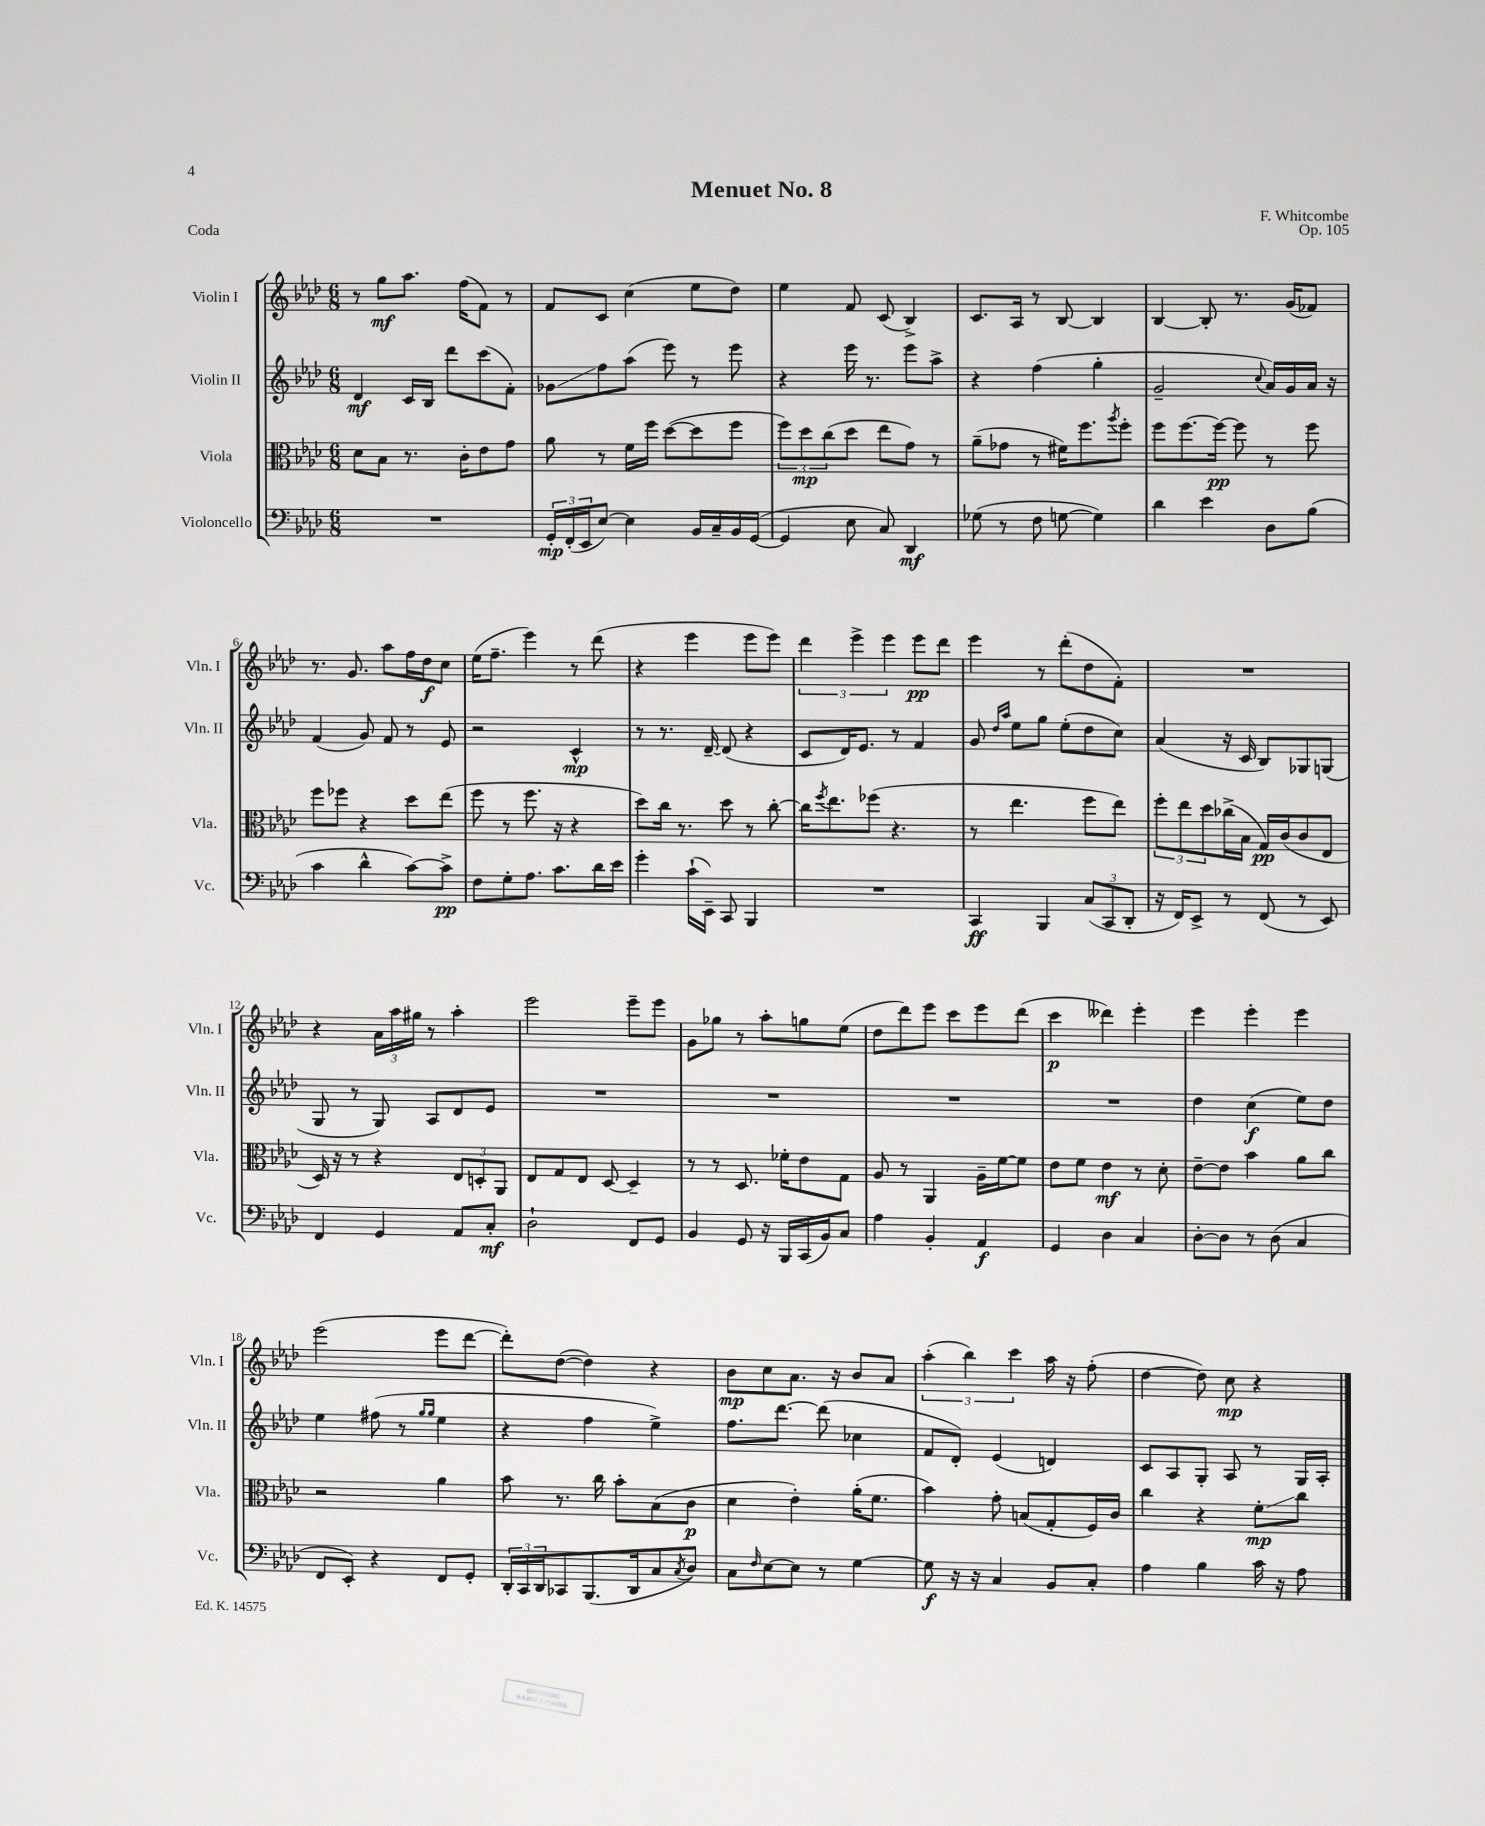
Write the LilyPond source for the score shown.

\header { title = "Menuet No. 8" composer = "F. Whitcombe" opus = "Op. 105" piece = "Coda" }
<<
\new StaffGroup <<
\new Staff = "s0" \with { instrumentName = "Violin I" shortInstrumentName = "Vln. I" } {
    \clef treble \key aes \major \numericTimeSignature \time 6/8
    r8 g''8\mf aes''8. f''16( f'8) r8 |
    f'8 c'8 c''4( ees''8 des''8) |
    ees''4 f'8 c'8( bes4->) |
    c'8. aes16 r8 bes8~ bes4 |
    bes4~ bes8-. r8. g'16( fes'8) |
    r8. g'8. aes''8 f''16 des''16\f c''8 |
    ees''16( f''8.-- ees'''4) r8 des'''8( |
    r4 ees'''4 ees'''8 ees'''8) |
    \tuplet 3/2 { des'''4 ees'''4-> ees'''4 } ees'''8\pp des'''8 |
    ees'''4 r8 des'''8-.( des''8 f'8-.) |
    R2. |
    r4 \tuplet 3/2 { aes'16 aes''16 gis''16 } r8 aes''4-. |
    ees'''2 ees'''8-- ees'''8 |
    g'8 ges''8 r8 aes''8-. g''8 ees''8( |
    des''8 des'''8) ees'''8 c'''8 ees'''8 des'''8( |
    c'''4\p deses'''4) ees'''4-. |
    ees'''4 ees'''4-. ees'''4 |
    ees'''2( ees'''8 des'''8~ |
    des'''8-.) des''8~( des''4) r4 |
    bes'8\mp c''8 aes'8. r16 bes'8 aes'8 |
    \tuplet 3/2 { aes''4-.( bes''4) c'''4 } aes''16 r16 f''8-.( |
    des''4~ des''8) c''8\mp r4 \bar "|." |
}
\new Staff = "s1" \with { instrumentName = "Violin II" shortInstrumentName = "Vln. II" } {
    \clef treble \key aes \major \numericTimeSignature \time 6/8
    des'4\mf c'16 bes16 des'''8 c'''8( f'8-.) |
    ges'8\glissando f''8 aes''8( ees'''8) r8 ees'''8 |
    r4 ees'''16 r8. ees'''8 aes''8-> |
    r4 f''4( g''4-. |
    g'2-- \appoggiatura { c''8 } aes'16) g'16 aes'16 r16 |
    f'4( g'8) f'8 r8 ees'8 |
    r2 c'4-^\mp |
    r8 r8. des'16~-- des'8( r4 |
    c'8 des'16) ees'8. r8 f'4 |
    g'8 \grace { des''16 aes''16 } ees''8 g''8 ees''8-.( des''8 c''8) |
    aes'4( r16 c'16 bes8) ges8 g8( |
    g8 r8 g8) aes8 des'8 ees'8 |
    R2. |
    R2. |
    R2. |
    R2. |
    des''4 c''4\f( ees''8) des''8 |
    ees''4 fis''8( r8 \grace { g''16 g''16 } ees''4 |
    r4 f''4 ees''4->) |
    f''8. des'''8.~ des'''8( ces''4 |
    f'8 des'8-.) ees'4( d'4) |
    c'8 aes8 g8-. aes8 r8 g16 aes16-. \bar "|." |
}
\new Staff = "s2" \with { instrumentName = "Viola" shortInstrumentName = "Vla." } {
    \clef alto \key aes \major \numericTimeSignature \time 6/8
    des'8 bes8 r8. c'16-. ees'8 g'8 |
    aes'8 r8 f'16 f''16 des''8~( des''8 f''8 |
    \tuplet 3/2 { f''8) des''8\mp c''8( } des''8 ees''8 g'8) r8 |
    aes'8--( ges'8 r8 fis'16) f''8. \acciaccatura { aes''8 } f''8-. |
    f''8 f''8.~ f''16~\pp f''8 r8 f''8 |
    f''8 fes''8 r4 des''8 ees''8( |
    f''8 r8 f''8. r16 r4 |
    des''8) c''16 r8. des''8 r8 c''8~-. |
    c''16 \acciaccatura { f''8 } ees''8. fes''8( r4. |
    r8 ees''4. f''8 ees''8) |
    \tuplet 3/2 { f''8-. ees''8 des''8 } ces''16->( bes16 g16\pp) c'16( c'8 ees8 |
    des16) r16 r8 r4 \tuplet 3/2 { ees8 d8-. aes,8 } |
    ees8 g8 ees8 des8~ des4-- |
    r8 r8 des8. fes'16-. ees'8 g8 |
    aes8 r8 aes,4 aes16-- f'16~ f'8 |
    ees'8 f'8 ees'4\mf r8 des'8-. |
    ees'8~-- ees'8 bes'4 aes'8 c''8 |
    r2 aes'4 |
    bes'8 r8. c''16 bes'8-. bes8( c'8\p |
    des'4 ees'4-.) aes'16-.( f'8. |
    bes'4) g'8-. b8( g8-. f16) c'16 |
    c''4 r4 f'8-.\glissando\mp c''8 \bar "|." |
}
\new Staff = "s3" \with { instrumentName = "Violoncello" shortInstrumentName = "Vc." } {
    \clef bass \key aes \major \numericTimeSignature \time 6/8
    R2. |
    \tuplet 3/2 { g,16-.\mp f,16-.( ees,16 } ees8~) ees4 bes,16 c16-- bes,16 g,16~( |
    g,4 ees8 c8) des,4\mf |
    ges8( r8 f8 g8~ g4) |
    des'4 ees'4 des8 bes8( |
    c'4 des'4-^ c'8~) c'8->\pp |
    f8 g8-. aes8. c'8. des'16 ees'16 |
    g'4-. c'16-!( ees,16--) c,8 bes,,4 |
    R2. |
    c,4\ff bes,,4 \tuplet 3/2 { c8( c,8 des,8-. } |
    r16 f,16) ees,8-> r8 f,8( r8 ees,8) |
    f,4 g,4 aes,8 c8-.\mf |
    des2-! f,8 g,8 |
    bes,4 g,8 r16 bes,,16 c,16( bes,16) c8 |
    aes4 bes,4-. aes,4\f |
    g,4 des4 c4 |
    des8~-. des8 r8 des8( c4 |
    f,8 ees,8-.) r4 f,8 g,8-. |
    \tuplet 3/2 { des,16-. c,16 des,16 } ces,8 bes,,8.( des,16 c8 \acciaccatura { c8 } des8) |
    c8 \grace { f16 } ees8~ ees8 r8 g4~ |
    g8\f r16 r16 c4 bes,8 c8-. |
    aes4 bes4 c'16 r16 aes8 \bar "|." |
}
>>
>>
